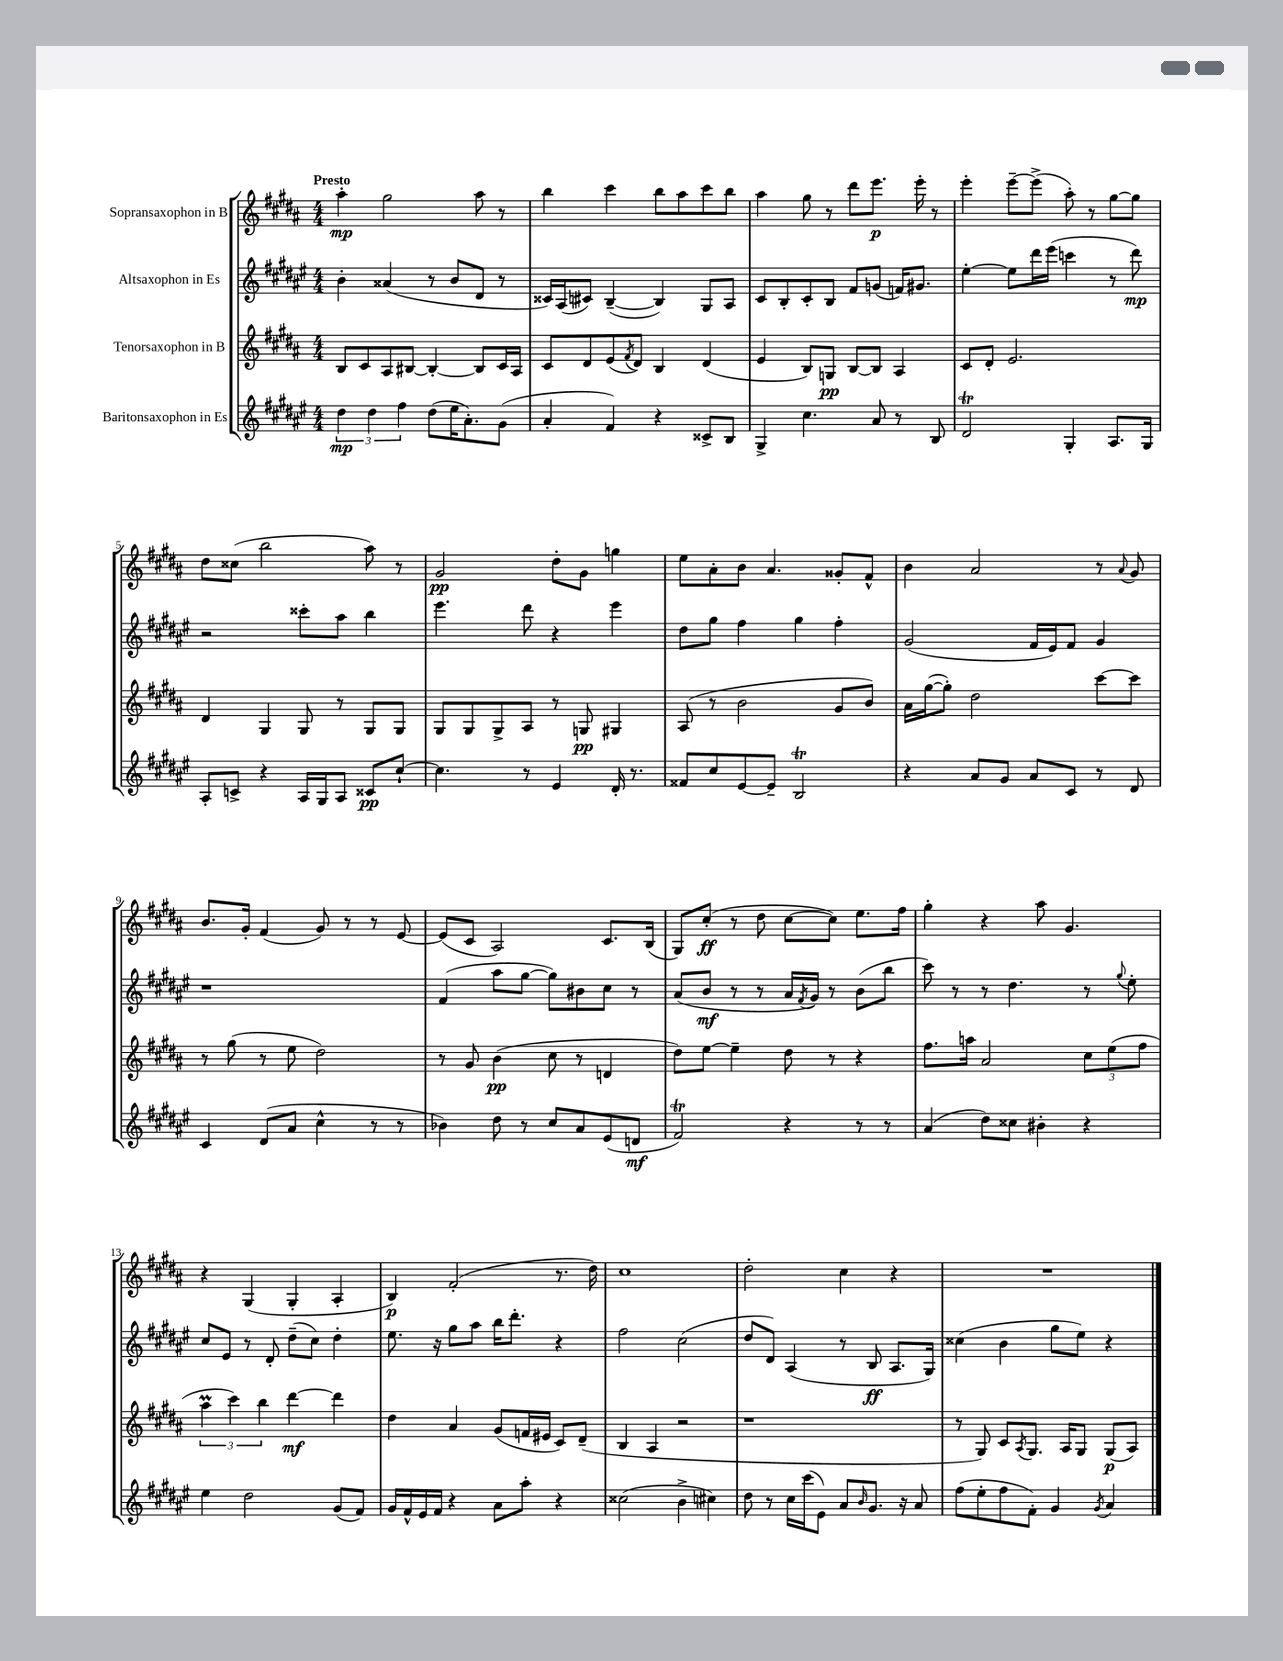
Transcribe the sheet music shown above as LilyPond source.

<<
\new StaffGroup <<
\new Staff = "s0" \with { instrumentName = "Sopransaxophon in B" } {
    \clef treble \key b \major \numericTimeSignature \time 4/4 \tempo "Presto"
    ais''4-.\mp gis''2 ais''8 r8 |
    b''4 cis'''4 b''8 ais''8 cis'''8 b''8 |
    ais''4 gis''8 r8 dis'''8 e'''8.\p e'''16-. r8 |
    e'''4-. e'''8~-- e'''8->( ais''8-.) r8 gis''8~ gis''8 |
    dis''8 cisis''8( b''2 ais''8) r8 |
    gis'2\pp dis''8-. gis'8 g''4 |
    e''8 ais'8-. b'8 ais'4. gisis'8-. fis'8-^ |
    b'4 ais'2 r8 \appoggiatura { ais'8 } gis'8 |
    b'8. gis'16-. fis'4( gis'8) r8 r8 e'8~ |
    e'8( cis'8 ais2) cis'8. b16( |
    gis8) cis''8-.\ff( r8 dis''8 cis''8~ cis''8) e''8. fis''16 |
    gis''4-. r4 ais''8 gis'4. |
    r4 gis4( gis4-. ais4-. |
    b4\p) fis'2-.( r8. dis''16) |
    cis''1 |
    dis''2-. cis''4 r4 |
    R1 \bar "|." |
}
\new Staff = "s1" \with { instrumentName = "Altsaxophon in Es" } {
    \clef treble \key fis \major \numericTimeSignature \time 4/4
    b'4-. aisis'4( r8 b'8 dis'8 r8 |
    cisis'16) ais16( cis'8) b4~--( b4) gis8 ais8 |
    cis'8 b8-. cis'8-. b8 fis'8 g'8( f'16) gis'8. |
    eis''4~-. eis''8 dis'''16 eis'''16( c'''4 r8 dis'''8\mp) |
    r2 cisis'''8-. ais''8 b''4 |
    eis'''4. dis'''8 r4 eis'''4 |
    dis''8 gis''8 fis''4 gis''4 fis''4-. |
    gis'2( fis'16 eis'16) fis'8 gis'4 |
    r1 |
    fis'4( ais''8 gis''8~ gis''8) bis'8 cis''8 r8 |
    ais'8( b'8\mf r8 r8 ais'16 \acciaccatura { fis'8 } gis'16) r8 b'8( b''8 |
    cis'''8) r8 r8 dis''4. r8 \appoggiatura { gis''8 } eis''8-. |
    cis''8 eis'8 r8 dis'8-. dis''8--( cis''8) dis''4-. |
    eis''8. r16 gis''8 ais''8 b''16 dis'''8.-. r4 |
    fis''2 cis''2( |
    dis''8 dis'8) ais4( r8 b8\ff ais8. gis16) |
    cisis''4( b'4 gis''8 eis''8) r4 \bar "|." |
}
\new Staff = "s2" \with { instrumentName = "Tenorsaxophon in B" } {
    \clef treble \key b \major \numericTimeSignature \time 4/4
    b8 cis'8 ais8 bis8~ bis4~-. bis8 cis'16 ais16 |
    cis'8 dis'8 e'8( \acciaccatura { fis'8 } dis'8) b4 dis'4( |
    e'4 b8) g8\pp b8~ b8 ais4 |
    cis'8 dis'8-. e'2. |
    dis'4 gis4 gis8 r8 gis8 gis8 |
    gis8 gis8 gis8-> ais8 r8 g8\pp gis4 |
    ais8( r8 b'2 gis'8 b'8) |
    ais'16 gis''16~( gis''8-.) dis''2 cis'''8~ cis'''8 |
    r8 gis''8( r8 e''8 dis''2) |
    r8 gis'8 b'4\pp( cis''8 r8 d'4 |
    dis''8) e''8~ e''4-- dis''8 r8 r4 |
    fis''8. a''16 ais'2 \tuplet 3/2 { cis''8 e''8( fis''8 } |
    \tuplet 3/2 { ais''4\prall cis'''4) b''4 } dis'''4~\mf dis'''4 |
    dis''4 ais'4 gis'8( f'16 eis'16 cis'8) dis'8--( |
    b4 ais4 r2 |
    r1 |
    r8 gis8) cis'8 \acciaccatura { ais8 } gis8. ais16 gis8 gis8\p( ais8) \bar "|." |
}
\new Staff = "s3" \with { instrumentName = "Baritonsaxophon in Es" } {
    \clef treble \key fis \major \numericTimeSignature \time 4/4
    \tuplet 3/2 { dis''4\mp dis''4 fis''4 } dis''8( eis''16 ais'8.-.) gis'8( |
    ais'4-. fis'4) r4 cisis'8-> b8 |
    gis4-> cis''4. ais'8 r8 b8 |
    dis'2\trill gis4-. ais8. gis16 |
    ais8-. c'8-> r4 ais16 gis16 ais8 cisis'8\pp cis''8~-! |
    cis''4. r8 eis'4 dis'16-. r8. |
    fisis'8 cis''8 eis'8~ eis'8-- b2\trill |
    r4 ais'8 gis'8 ais'8 cis'8 r8 dis'8 |
    cis'4 dis'8( ais'8 cis''4-^ r8 r8 |
    bes'4) dis''8 r8 cis''8 ais'8 eis'8( d'8\mf |
    fis'2\trill) r4 r8 r8 |
    ais'4( dis''8) cisis''8 bis'4-. r4 |
    eis''4 dis''2 gis'8( fis'8) |
    gis'16 fis'16-^ eis'16 fis'16 r4 ais'8 ais''8-. r4 |
    cisis''2( b'4-> cis''4) |
    dis''8 r8 cis''16 cis'''16( eis'8) ais'8 \grace { b'16 } gis'8. r16 ais'8 |
    fis''8( eis''8-. fis''8 fis'8-.) gis'4 \acciaccatura { gis'8 } ais'4 \bar "|." |
}
>>
>>
